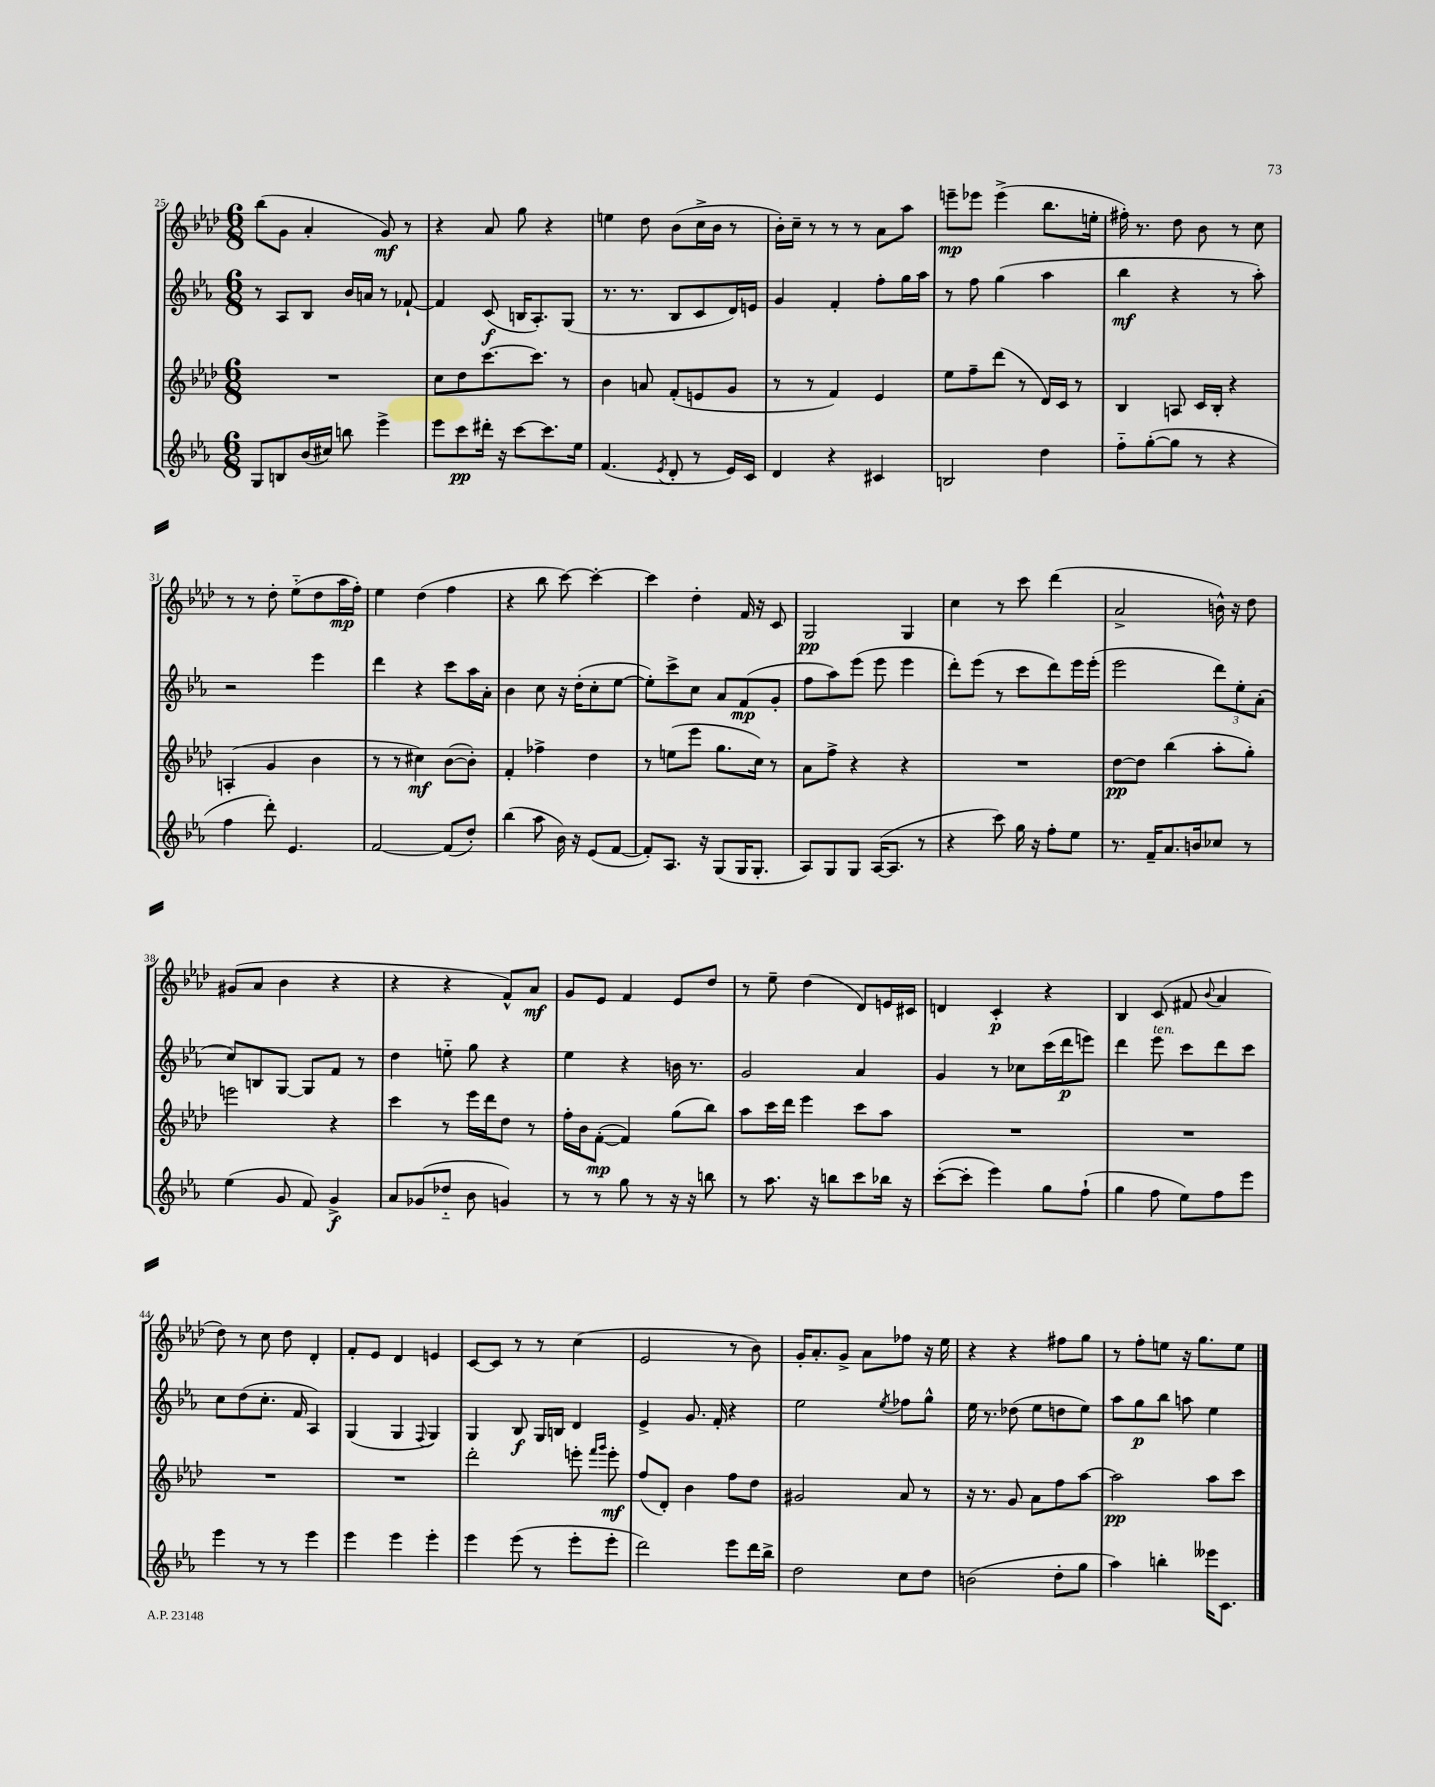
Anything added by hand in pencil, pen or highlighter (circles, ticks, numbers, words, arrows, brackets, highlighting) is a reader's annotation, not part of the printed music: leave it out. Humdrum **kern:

**kern	**dynam	**kern	**dynam	**kern	**dynam	**kern	**dynam
*part4	*part4	*part3	*part3	*part2	*part2	*part1	*part1
*staff4	*staff4	*staff3	*staff3	*staff2	*staff2	*staff1	*staff1
*clefG2	*	*clefG2	*	*clefG2	*	*clefG2	*
*k[b-e-a-]	*	*k[b-e-a-d-]	*	*k[b-e-a-]	*	*k[b-e-a-d-]	*
*M6/8	*	*M6/8	*	*M6/8	*	*M6/8	*
=25	=25	=25	=25	=25	=25	=25	=25
8G/L	.	2.r	.	8r	.	(8bb-\L	.
8Bn/	.	.	.	8A-/L	.	8g\J	.
(16b-/L	.	.	.	8B-/J	.	4a-'/	.
16cc#X/JJ)	.	.	.	.	.	.	.
8bbn\	.	.	.	16b-/LL	.	.	.
.	.	.	.	16an/JJ	.	.	.
4eee-^\	.	.	.	8r	.	8g/)	mf
.	.	.	.	[8f-X`/	.	8r	.
=26	=26	=26	=26	=26	=26	=26	=26
8eee-\L	.	8cc\L	.	4f-/]	.	4r	.
8ccc\	pp	8dd-\	.	.	.	.	.
16ddd#X'\Jk	.	[8.ccc\	.	(8c/	f	8a-/	.
16r	.	.	.	.	.	.	.
[8ccc\L	.	.	.	16Bn/KL	.	8gg\	.
.	.	8.ccc\J]	.	8.A-'/)	.	.	.
8.ccc\]	.	.	.	.	.	4r	.
.	.	8r	.	(8G/J	.	.	.
16ee-\Jk	.	.	.	.	.	.	.
=27	=27	=27	=27	=27	=27	=27	=27
(4.f/	.	4b-\	.	8.r	.	4een\	.
.	.	.	.	8.r	.	.	.
.	.	8an/	.	.	.	8dd-\	.
8qe-/	.	.	.	.	.	.	.
8d'/	.	(8f'/L	.	8B-/L	.	(8b-\L	.
8r	.	8en/	.	8c/	.	16cc^\L	.
.	.	.	.	.	.	16b-\JJ	.
16e-/LL)	.	8g/J	.	16d/L)	.	8r	.
16c/JJ	.	.	.	16en/JJ	.	.	.
=28	=28	=28	=28	=28	=28	=28	=28
4d/	.	8r	.	4g/	.	16b-'\LL)	.
.	.	.	.	.	.	16cc~\JJ	.
.	.	8r	.	.	.	8r	.
4r	.	4f/)	.	4f'/	.	8r	.
.	.	.	.	.	.	8r	.
4c#X/	.	4e-/	.	8ff'\L	.	8a-\L	.
.	.	.	.	16gg\L	.	8aa-\J	.
.	.	.	.	16aa-\JJ	.	.	.
=29	=29	=29	=29	=29	=29	=29	=29
2Bn/	.	8ee-\L	.	8r	.	8eeen~\L	mp
.	.	8ff~\	.	8ff\	.	8eee-X\J	.
.	.	(8ddd-\J	.	(4gg\	.	(4eee-^\	.
.	.	8r	.	.	.	.	.
4dd\	.	16d-/LL)	.	4aa-\	.	8.bb-\L	.
.	.	16c/JJ	.	.	.	.	.
.	.	8r	.	.	.	.	.
.	.	.	.	.	.	16een'\Jk	.
=30	=30	=30	=30	=30	=30	=30	=30
8ff\L	.	4B-/	.	4bb-\	mf	16ff#X'\)	.
.	.	.	.	.	.	8.r	.
([8gg'\	.	.	.	.	.	.	.
8gg\J]	.	8An/	.	4r	.	8dd-\	.
8r	.	16c/LL	.	.	.	8b-\	.
.	.	16B-'/JJ	.	.	.	.	.
4r	.	4r	.	8r	.	8r	.
.	.	.	.	8aa-'\)	.	8cc\	.
!!LO:LB:g=z
=31	=31	=31	=31	=31	=31	=31	=31
4ff\	.	(4An'/	.	2r	.	8r	.
.	.	.	.	.	.	8r	.
8ddd'\)	.	4g/	.	.	.	8dd-'\	.
4.e-/	.	.	.	.	.	(8ee-\L	.
.	.	4b-\	.	4eee-\	.	8dd-\	.
.	.	.	.	.	.	16aa-\L	mp
.	.	.	.	.	.	16ff'\JJ)	.
=32	=32	=32	=32	=32	=32	=32	=32
[2f/	.	8r	.	4ddd\	.	4ee-\	.
.	.	8r	.	.	.	.	.
.	.	4cc#X\)	mf	4r	.	(4dd-\	.
(8f/L]	.	([8b-\L	.	8ccc\L	.	4ff\	.
8dd'/J)	.	8b-'\J])	.	16aa-\L	.	.	.
.	.	.	.	16a-'\JJ	.	.	.
=33	=33	=33	=33	=33	=33	=33	=33
(4bb-\	.	4f'/	.	4b-\	.	4r	.
8aa-\	.	4ff-X^\	.	8cc\	.	8bb-\	.
16b-\)	.	.	.	16r	.	[8ccc\)	.
16r	.	.	.	(16dd'\KL	.	.	.
(8e-/L	.	4dd-\	.	8cc'\	.	4ccc'\_	.
[8f/J	.	.	.	[8ee-\J	.	.	.
=34	=34	=34	=34	=34	=34	=34	=34
8f'/L])	.	8r	.	8ee-'\L])	.	4ccc\]	.
8.A-/J	.	(8een\L	.	8ccc^\	.	.	.
.	.	8eee-\J	.	8cc\J	.	4dd-'\	.
16r	.	.	.	.	.	.	.
(8G/L	.	8.gg\L	.	8a-/L	.	.	.
16G/K	.	.	.	(8f/	mp	16f/	.
8.G'/J	.	16cc\Jk)	.	.	.	16r	.
.	.	8r	.	8g'/J	.	8c/	.
=35	=35	=35	=35	=35	=35	=35	=35
8A-/L)	.	8a-\L	.	8ff\L	.	2G/	pp
8G/	.	8ff^\J	.	8aa-\)	.	.	.
8G/J	.	4r	.	(8eee-\J	.	.	.
([16A-/KL	.	.	.	8eee-\	.	.	.
8.A-/J]	.	.	.	.	.	.	.
.	.	4r	.	4eee-\	.	4G/	.
8r	.	.	.	.	.	.	.
=36	=36	=36	=36	=36	=36	=36	=36
4r	.	2.r	.	8ddd'\L)	.	4cc\	.
.	.	.	.	(8eee-\J	.	.	.
8ccc\)	.	.	.	8r	.	8r	.
16gg\	.	.	.	8ccc\L	.	8ccc\	.
16r	.	.	.	.	.	.	.
8ff'\L	.	.	.	8ddd\)	.	(4ddd-\	.
8ee-\J	.	.	.	16eee-\L	.	.	.
.	.	.	.	(16eee-'\JJ	.	.	.
=37	=37	=37	=37	=37	=37	=37	=37
8.r	.	[8dd-\L	pp	2eee-\	.	2a-^/	.
.	.	8dd-\J]	.	.	.	.	.
16f~/KL	.	.	.	.	.	.	.
8.a-/	.	(4bb-\	.	.	.	.	.
16bn/k	.	.	.	.	.	.	.
8cc-X/J	.	8aa-'\L	.	12ddd\L)	.	16bn^^\)	.
.	.	.	.	.	.	16r	.
.	.	.	.	12ee-'\	.	.	.
8r	.	8gg'\J)	.	.	.	8dd-\	.
.	.	.	.	(12a-'\J	.	.	.
!!LO:LB:g=z
=38	=38	=38	=38	=38	=38	=38	=38
(4ee-\	.	2eeen\	.	8cc/L)	.	(8g#X/L	.
.	.	.	.	8Bn/	.	8a-/J	.
8g/	.	.	.	[8G/J	.	4b-\	.
8f/)	.	.	.	8G/L]	.	.	.
4g^/	f	4r	.	8f/J	.	4r	.
.	.	.	.	8r	.	.	.
=39	=39	=39	=39	=39	=39	=39	=39
8a-/L	.	4ccc\	.	4dd\	.	4r	.
(8g-X/	.	.	.	.	.	.	.
8dd-X/J	.	8r	.	8een\	.	4r	.
8b-\	.	16eee-\LL	.	8gg\	.	.	.
.	.	16ddd-\J	.	.	.	.	.
4gn/)	.	8dd-\J	.	4r	.	8f^^/L)	.
.	.	8r	.	.	.	8a-/J	mf
=40	=40	=40	=40	=40	=40	=40	=40
8r	.	16ff'\LL	.	4ee-\	.	8g/L	.
.	.	16b-\J	.	.	.	.	.
8r	.	([8f'\J	mp	.	.	8e-/J	.
8gg\	.	4f/])	.	4r	.	4f/	.
8r	.	.	.	.	.	.	.
16r	.	(8gg\L	.	16bn\	.	8e-/L	.
16r	.	.	.	8.r	.	.	.
8bbn\	.	8bb-\J)	.	.	.	8dd-/J	.
=41	=41	=41	=41	=41	=41	=41	=41
8r	.	8aa-\L	.	2g/	.	8r	.
8.aa-\	.	16ccc\L	.	.	.	8ee-~\	.
.	.	16ddd-\JJ	.	.	.	.	.
.	.	4eee-\	.	.	.	(4dd-\	.
16r	.	.	.	.	.	.	.
8bbn\L	.	.	.	.	.	.	.
8ccc\	.	8ccc\L	.	4a-/	.	8d-/L)	.
16bb-X\Jk	.	8aa-\J	.	.	.	16en/L	.
16r	.	.	.	.	.	16c#X/JJ	.
=42	=42	=42	=42	=42	=42	=42	=42
([8ccc'\L	.	2.r	.	4g/	.	4dn/	.
8ccc'\J]	.	.	.	.	.	.	.
4eee-\)	.	.	.	8r	.	4c'/	p
.	.	.	.	8cc-X\L	.	.	.
8gg\L	.	.	.	(16ccc\L	.	4r	.
.	.	.	.	16ddd\J	p	.	.
(8ff`\J	.	.	.	8eeen\J)	.	.	.
=43	=43	=43	=43	=43	=43	=43	=43
4gg\	.	2.r	.	4ddd\	.	4B-/	.
!	!	!	!	!LO:TX:a:i:t=ten.	!	!	!
8ff\	.	.	.	8eee-\	.	(8c/	.
8ee-\L)	.	.	.	8ccc\L	.	8f#X/	.
.	.	.	.	.	.	8qqb-/	.
8ff\	.	.	.	8ddd\	.	4a-/	.
8eee-\J	.	.	.	8ccc\J	.	.	.
!!LO:LB:g=z
=44	=44	=44	=44	=44	=44	=44	=44
4eee-\	.	2.r	.	8cc\L	.	8dd-\)	.
.	.	.	.	(8dd\	.	8r	.
8r	.	.	.	8.cc'\J	.	8cc\	.
8r	.	.	.	.	.	8dd-\	.
.	.	.	.	16f/	.	.	.
4eee-\	.	.	.	4A-/)	.	4d-'/	.
=45	=45	=45	=45	=45	=45	=45	=45
4eee-\	.	2.r	.	(4G/	.	8f'/L	.
.	.	.	.	.	.	8e-/J	.
4eee-\	.	.	.	4G/	.	4d-/	.
.	.	.	.	8qqF/	.	.	.
4eee-'\	.	.	.	4G/)	.	4en/	.
=46	=46	=46	=46	=46	=46	=46	=46
4eee-\	.	2ddd-'\	.	4G/	.	[8c/L	.
.	.	.	.	.	.	8c/J]	.
(8eee-\	.	.	.	8B-/	f	8r	.
8r	.	.	.	16G/LL	.	8r	.
.	.	.	.	16Bn/JJ	.	.	.
8eee-'\L	.	8eeen'\	.	4d/	.	(4cc\	.
.	.	16qqfff/LL	.	.	.	.	.
.	.	16qqggg/JJ	.	.	.	.	.
8eee-'\J	.	8eee'\	mf	.	.	.	.
=47	=47	=47	=47	=47	=47	=47	=47
2ddd\)	.	(8ff/L	.	4e-^/	.	2e-/	.
.	.	8d-'/J)	.	.	.	.	.
.	.	4b-\	.	8.g/	.	.	.
.	.	.	.	16f'/	.	.	.
8eee-\L	.	8ff\L	.	4r	.	8r	.
16ddd\L	.	8dd-\J	.	.	.	8b-\)	.
16bb-^\JJ	.	.	.	.	.	.	.
=48	=48	=48	=48	=48	=48	=48	=48
2dd\	.	2g#X/	.	2ee-\	.	16g'/KL	.
.	.	.	.	.	.	8.a-'/	.
.	.	.	.	.	.	8g^/J	.
.	.	.	.	.	.	8a-\L	.
.	.	.	.	8qee-/	.	.	.
8cc\L	.	8a-/	.	8ff-X\L	.	8ff-X\J	.
8dd\J	.	8r	.	8gg^^\J	.	16r	.
.	.	.	.	.	.	16ee-\	.
=49	=49	=49	=49	=49	=49	=49	=49
(2bn\	.	16r	.	16ee-\	.	4r	.
.	.	8.r	.	8.r	.	.	.
.	.	8g/	.	(8dd-X\	.	4r	.
.	.	8a-\L	.	8ee-\L	.	.	.
8dd'\L	.	8ff\	.	8ddn\	.	8ff#X\L	.
8gg\J	.	[8aa-\J	.	8ee-\J)	.	8gg\J	.
=50	=50	=50	=50	=50	=50	=50	=50
4aa-\)	.	2aa-\]	pp	8aa-\L	.	8r	.
.	.	.	.	8gg\	p	8ff'\L	.
4bbn'\	.	.	.	8bb-\J	.	8een\J	.
.	.	.	.	8aan\	.	16r	.
.	.	.	.	.	.	8.gg\L	.
16eee--X\KL	.	8aa-\L	.	4ee-\	.	.	.
8.c\J	.	.	.	.	.	.	.
.	.	8ccc\J	.	.	.	8ee\J	.
==	==	==	==	==	==	==	==
*-	*-	*-	*-	*-	*-	*-	*-
